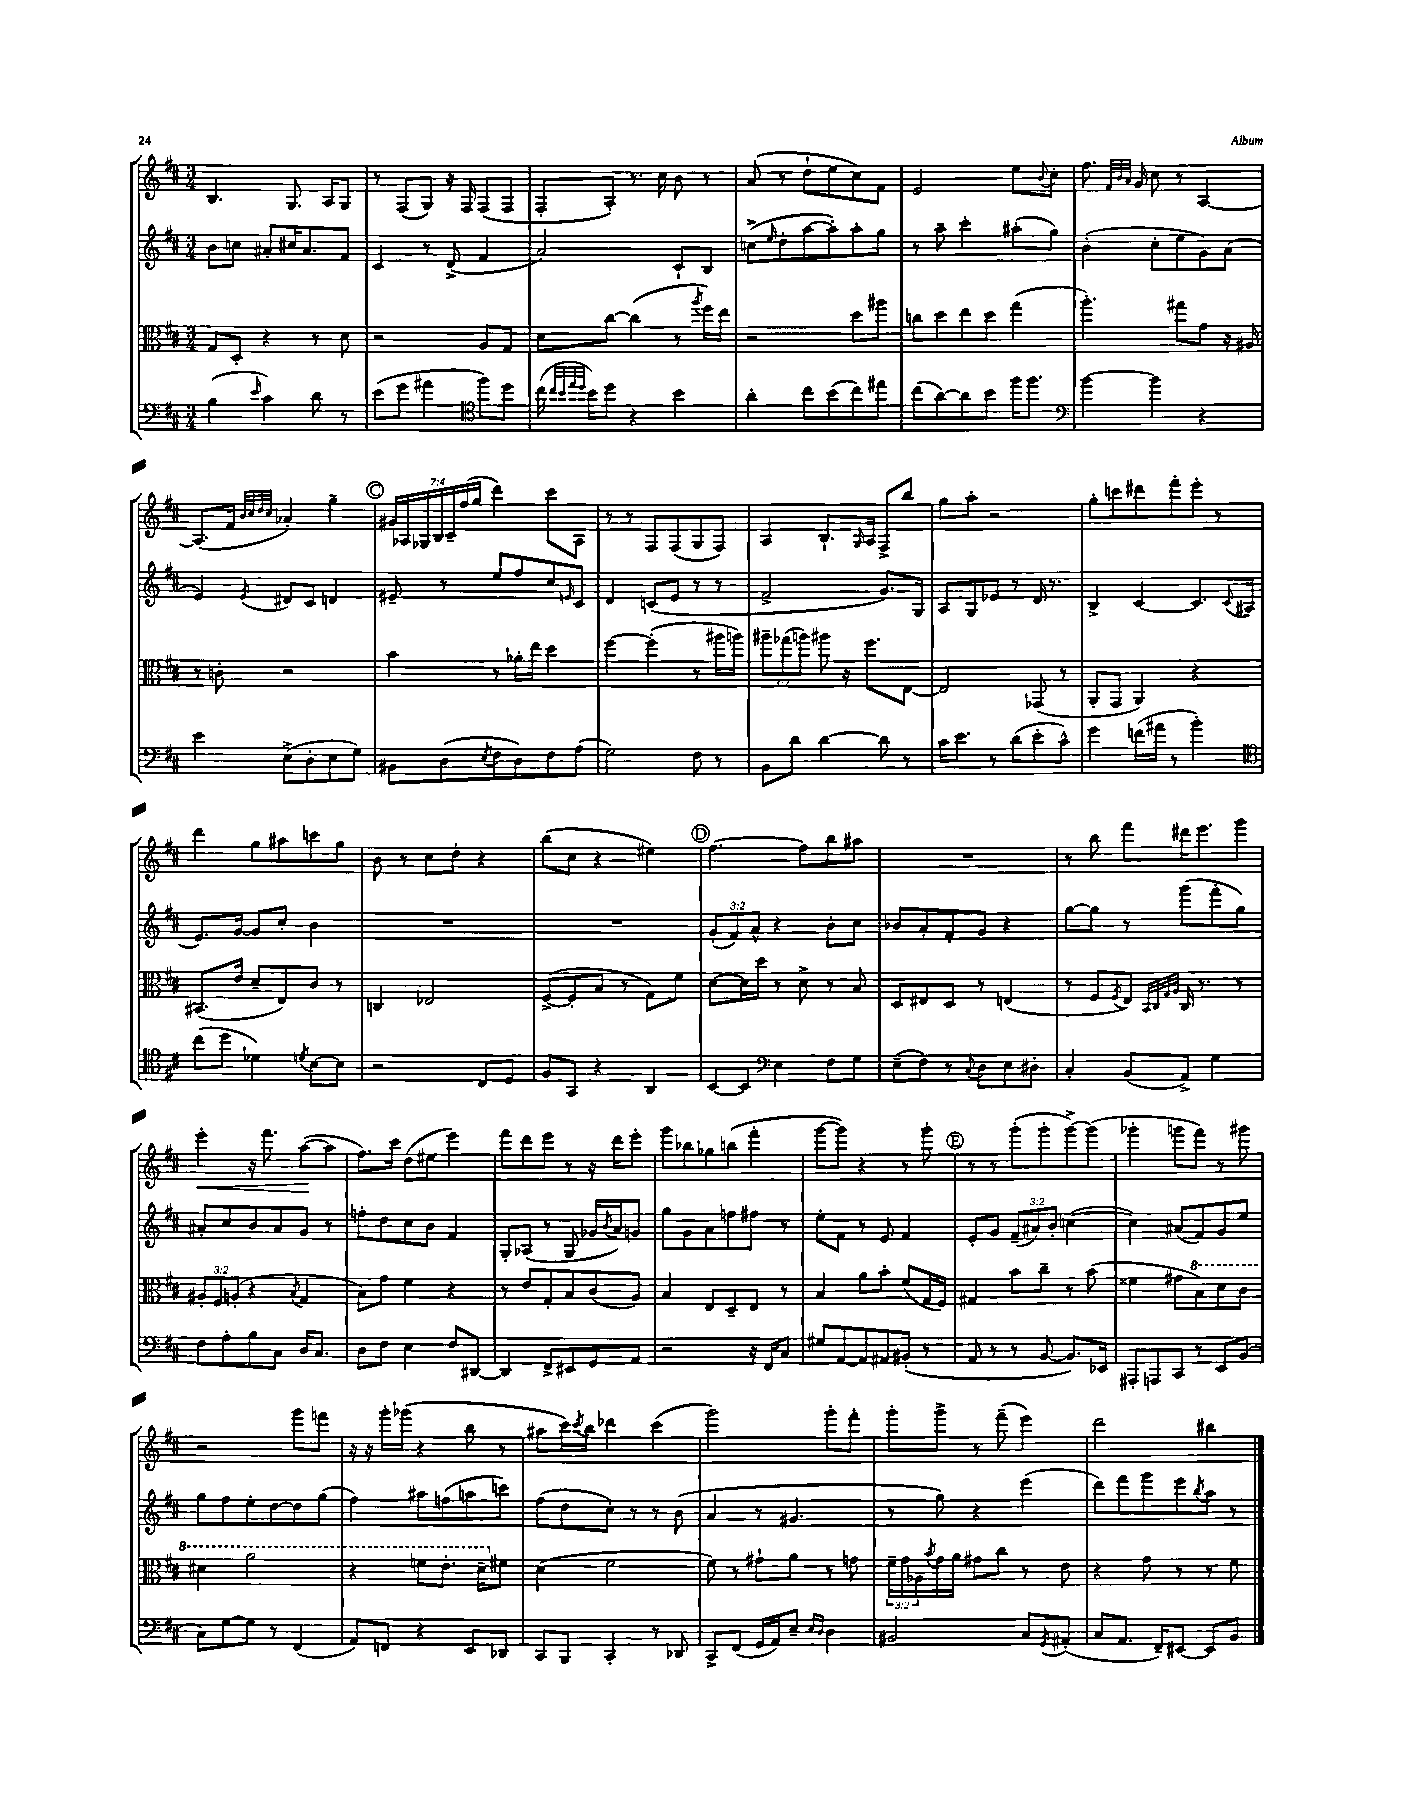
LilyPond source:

<<
\new StaffGroup <<
\new Staff = "s0" {
    \clef treble \key d \major \numericTimeSignature \time 3/4 \override Staff.TupletNumber.text = #tuplet-number::calc-fraction-text
    b4. g8. a16 g8 |
    r8 fis8( g8) r16 fis16 fis8( fis8 |
    fis8-. a8-.) r8. cis''16 b'8 r8 |
    a'8( r8 d''8-! e''8 cis''8) fis'8 |
    e'2 e''8 \appoggiatura { b'8 } cis''8-. |
    fis''8. \grace { fis'32 b'32 a'32 } g'16 cis''8 r8 a4~ |
    a8.( fis'16 \grace { b'32 cis''32 d''32 cis''32 } aes'4-.) g''4-- |
    \mark \markup { \circle "C" } \tuplet 7/4 { gis'16 aes16 ges16 b16 cis'16-- fis''16( g''16 } d'''4) cis'''8 aes8 |
    r8 r8 fis8 fis8( g8 fis8) |
    a4 b8.-! \grace { g16 } a16 fis8-> b''8 |
    g''8 a''8-. r2 |
    g''8-. c'''8 dis'''8 fis'''8-. e'''8-. r8 |
    d'''4 g''8 ais''8 c'''8 g''8 |
    b'8 r8 cis''8 d''8-. r4 |
    b''8( cis''8 r4 eis''4) |
    \mark \markup { \circle "D" } fis''4.~ fis''8 b''8 ais''8 |
    R2. |
    r8 b''8 fis'''8 dis'''16 e'''8. g'''8 |
    e'''4-.\< r16 fis'''8. a''8~\!( a''8 |
    fis''8.) cis'''16 d''8( eis''8 e'''4) |
    fis'''8 d'''8 e'''8 r8 r16 d'''16 e'''8-. |
    g'''8 bes''8 ges''8 b''8( fis'''4-. |
    g'''8~ g'''8) r4 r8 g'''8-. |
    \mark \markup { \circle "E" } r8 r8 g'''8-.( g'''8-. g'''8~->) g'''8( |
    ges'''4-. g'''8 fis'''8) r8 gis'''8 |
    r2 g'''8 f'''8 |
    r16 r16 g'''16-. ges'''16( r4 b''8 r8 |
    ais''8 cis'''16) \acciaccatura { cis'''8 } b''16 des'''4 cis'''4( |
    g'''2) g'''8-. fis'''8-. |
    g'''8-. g'''8-> r8 fis'''8--( e'''4) |
    d'''2 bis''4 \bar "|." |
}
\new Staff = "s1" {
    \clef treble \key d \major \numericTimeSignature \time 3/4 \override Staff.TupletNumber.text = #tuplet-number::calc-fraction-text
    b'8 c''8 ais'8-. cis''16 ais'8. fis'8 |
    cis'4 r8 d'8->( fis'4 |
    a'2) cis'8-! b8 |
    c''8->( \grace { e''16 } d''8-. a''8~ a''8-.) a''8-. g''8 |
    r8 a''8-- cis'''4-. ais''8-.( g''8) |
    b'4-.( cis''8-. e''8 g'8) a'8( |
    e'4) \acciaccatura { e'8 } dis'8 cis'8 d'4 |
    \mark \markup { \circle "C" } eis'8-- r8 e''8 fis''8 cis''8 \grace { e'16 } cis'8 |
    d'4 c'8( e'8 r8 r8 |
    fis'2-> g'8.) g16 |
    a8 g8 ees'8 r8 d'16 r8. |
    b4-> cis'4~ cis'8. \appoggiatura { cis'8 } ais16( |
    e'8.) g'16~ g'8 cis''8-. b'4 |
    R2. |
    R2. |
    \mark \markup { \circle "D" } \tuplet 3/2 { g'8-.( fis'8) a'8-^ } r4 b'8-. cis''8 |
    bes'8 a'8-. fis'8-. g'8 r4 |
    g''8~ g''8 r8 g'''8( fis'''8-. g''8) |
    ais'8-. cis''8 b'8 ais'8 g'8 r8 |
    f''8-. d''8 cis''8 b'8 fis'4 |
    g8-. aes8( r8 g8 ges'16 \acciaccatura { b'8 } a'16) g'8 |
    g''8 g'8 a'8 f''8 fis''8 r8 |
    e''8-. fis'8 r8 e'8 fis'4 |
    \mark \markup { \circle "E" } e'8-. g'8 \tuplet 3/2 { fis'8--( ais'8) b'8-. } c''4~( |
    c''4) ais'8( fis'8) g'8 e''8 |
    g''8 fis''8 e''8-. d''8~ d''8 g''8( |
    fis''4) ais''8 f''8( a''8 c'''8) |
    fis''8( d''8 cis''8-.) r8 r8 b'8( |
    a'4 r8 gis'4. |
    r8 g''8) r4 e'''4( |
    d'''8) fis'''8 g'''8 e'''8 \acciaccatura { b''8 } a''8 r8 \bar "|." |
}
\new Staff = "s2" {
    \clef alto \key d \major \numericTimeSignature \time 3/4 \override Staff.TupletNumber.text = #tuplet-number::calc-fraction-text
    g8 d8-. r4 r8 d'8 |
    r2 a8 g8 |
    d'8 cis''8~ cis''4( r8 \acciaccatura { a''8 } fis''16) e''16 |
    r2 d''8 ais''8 |
    c''8 d''8 e''8 d''8 g''4( |
    a''4.-.) gis''8 g'8 r16 ais16 |
    r8 c'8-. r2 |
    \mark \markup { \circle "C" } b'4 r8 aes'16-. e''16 d''4 |
    fis''4~ fis''4-.( r8 ais''16 a''16) |
    \tuplet 3/2 { ais''8-- ges''8( a''8) } ais''8 r16 fis''8. e8~ |
    e2 ges,8( r8 |
    a,8-. g,8 a,4) r4 |
    bis,8.( e'16 d'8-- e8) cis'8 r8 |
    c4 ees2 |
    fis8~->( fis8-. b8 r8 g8) fis'8 |
    \mark \markup { \circle "D" } d'8~ d'16 d''16 r8 d'8-> r8 b8 |
    d8 eis8 d8 r8 e4( |
    r8 fis8 \acciaccatura { fis8 } e8) \grace { b,32 cis32 g32 a32 } cis16 r8. r8 |
    \tuplet 3/2 { ais8-. fis8 a8-.( } r4 \acciaccatura { b8 } g4 |
    b8) g'8 fis'4 r4 |
    r8 e'8 g8-. b8 cis'8( a8) |
    b4 e8 d8-- e8 r8 |
    b4 a'8 b'8-. fis'8( g16 fis16) |
    \mark \markup { \circle "E" } gis4 b'8 cis''8-- r8 b'8( |
    fisis'4 gis'8 \ottava #1 b'8) d''8 cis''8 |
    dis''4 a''2 |
    r4 f''8 e''8.-. d''16-- \ottava #0 fis'!8 |
    d'4( fis'2 |
    fis'8) r8 gis'8-! a'8 r8 g'8 |
    \tuplet 3/2 { fis'16-- g'16 aes16 } \acciaccatura { b'8 } g'16 a'16 gis'8 cis''8 r8 e'8 |
    r4 g'8 r8 r8 fis'8 \bar "|." |
}
\new Staff = "s3" {
    \clef bass \key d \major \numericTimeSignature \time 3/4
    b4( \grace { e'16 } cis'4) d'8 r8 |
    e'8( g'8 ais'4 \clef tenor fis''8) d''8 |
    cis''16( \grace { cis''32 b'32 e''32 d''32 } b'16) d''8 r4 b'4 |
    a'4-. cis''8 b'8( cis''8) eis''8 |
    cis''8( a'8~) a'8 b'8 fis''16 fis''8. |
    \clef bass b'4~ b'4 r4 |
    e'4 e8->( d8-. e8 g8) |
    \mark \markup { \circle "C" } bis,8 d8( \acciaccatura { e8 } fis8 d8) fis8 a8( |
    g2) fis8 r8 |
    b,8 d'8 d'4~ d'8 r8 |
    cis'16 e'8. r8 d'8( e'8-. cis'8-^) |
    g'4 f'16( ais'16 r8 b'4-.) |
    \clef tenor cis''8( d''8 des'4) \acciaccatura { d'8 } b8~ b8 |
    r2 cis8 d8 |
    fis8 g,8 r4 a,4 |
    \mark \markup { \circle "D" } b,8~ b,8 \clef bass e4 fis8 g8 |
    e8--( fis8) r8 \appoggiatura { cis8 } d8 e8 dis8-. |
    cis4-. b,8( a,8->) g4 |
    fis8 a8-. b8 cis8 d16 cis8. |
    d8 fis8 e4 fis8 dis,8~ |
    dis,4 fis,8-> eis,8 g,8 a,8 |
    r2 r16 fis,16 cis8 |
    gis8 a,8~ a,8 ais,8 bis,8-.( r8 |
    \mark \markup { \circle "E" } a,8 r8 r8 b,8~ b,8.) ees,16 |
    ais,,8-. a,,8 cis,8 r8 e,8 b,8( |
    cis8) g8~ g8 r8 fis,4( |
    a,8) f,8 r4 e,8 des,8 |
    cis,8 b,,8 cis,4-. r8 des,8 |
    cis,8-> fis,8( g,16 a,16) e8-- \grace { e16 d16 } d4 |
    bis,2 cis8 \acciaccatura { g,8 } ais,8-.( |
    cis8 a,8. fis,16--) eis,8~ eis,8 b,8 \bar "|." |
}
>>
>>
\layout { \context { \Score \remove "Bar_number_engraver" } }
